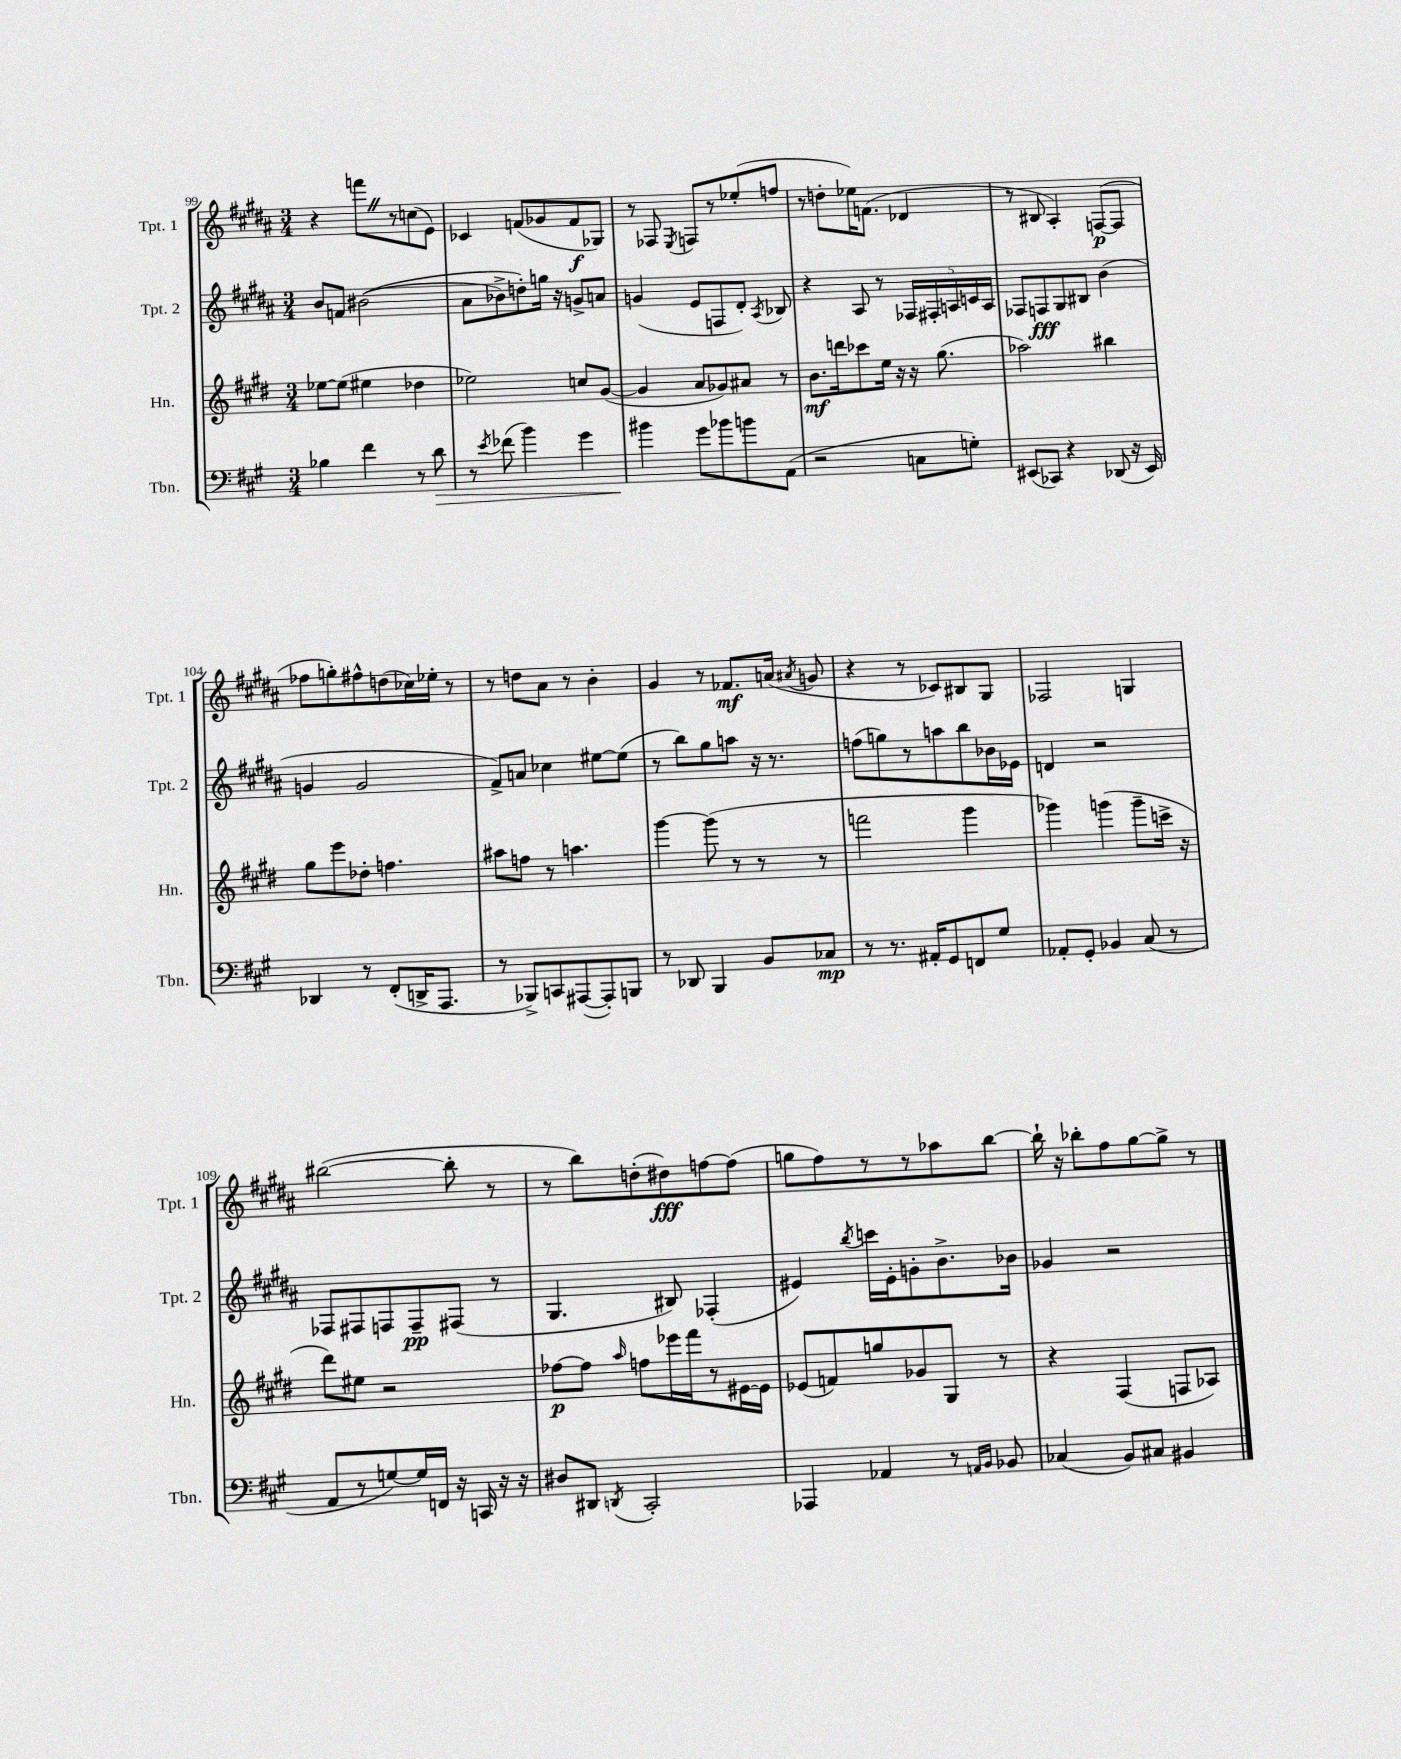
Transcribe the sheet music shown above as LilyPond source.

<<
\new StaffGroup <<
\new Staff = "s0" \with { instrumentName = "Tpt. 1" shortInstrumentName = "Tpt. 1" } {
    \clef treble \key b \major \numericTimeSignature \time 3/4
    \autoBeamOff r4 f'''8[ \once \override BreathingSign.text = \markup { \musicglyph "scripts.caesura.straight" } \breathe r8 c''8( e'8]) |
    ces'4 f'8[( ges'8 f'8\f ges8]) |
    r8 fes8 \acciaccatura { e8 } f8[ r8 ees''8-.( f''8] |
    r8 d''8[-. ees''16) f'8.]( des'4 |
    r8 bis8 ais4-.) f8[~\p( f8] |
    fes''8[ g''8-.) fis''8-^ d''8( ces''16) ees''16]-. r8 |
    r8 d''8[ ais'8] r8 b'4-. |
    gis'4 r8 fes'8.[\mf a'16]( \acciaccatura { ais'8 } g'8 |
    r4 r8 ces'8[) bis8 gis8] |
    fes2 g4 |
    bis''2~( bis''8-. r8 |
    r8 b''8[) d''8-.( dis''8\fff) f''8~ f''8]( |
    g''8[ fis''8) r8 r8 aes''8 b''8]~ |
    b''16-! r16 bes''8[-. fis''8 gis''8~ gis''8]-> r8 \bar "|." |
}
\new Staff = "s1" \with { instrumentName = "Tpt. 2" shortInstrumentName = "Tpt. 2" } {
    \clef treble \key b \major \numericTimeSignature \time 3/4
    \autoBeamOff b'8[ f'8] bis'2(\( |
    ais'8[ bes'8->) d''8-.\) g''16] r16 g'8[-> a'8] |
    g'4( e'8[ f8 dis'8]-.) \acciaccatura { ais8 } bes8 |
    r4 ais8 r8 \tuplet 5/4 { fes16[ fis16-. a16 c'16 a16] } |
    fes8[ f8\fff gis8 bis8] b'4( |
    g'4 g'2 |
    fis'8[->) a'8] ces''4 eis''8[~ eis''8]( |
    r8 b''8[) gis''8 a''8] r16 r8. |
    f''8[( g''8) r8 a''8 b''8 bes'16 ees'16] |
    d'4 r2 |
    fes8[ fis8 f8 f8--\pp fis8]( r8 |
    gis4. bis8) fes4-.( |
    eis'4) \acciaccatura { b''8 } c'''16[ eis'16-. g'8-. b'8.-> bes'16] |
    ges'4 r2 \bar "|." |
}
\new Staff = "s2" \with { instrumentName = "Hn." shortInstrumentName = "Hn." } {
    \clef treble \key e \major \numericTimeSignature \time 3/4
    \autoBeamOff ees''8[~ ees''8]( eis''4 des''4 |
    ees''2) c''8[ gis'8]~( |
    gis'4 a'8[ ges'8) ais'8] r8 |
    b'8.[\mf d'''16 ces'''8 e''16] r16 r16 gis''8.( |
    aes''2) bis''4 |
    gis''8[ e'''8 des''8]-. f''4. |
    ais''8[ f''8] r8 a''4. |
    gis'''4~ gis'''8( r8 r8 r8 |
    f'''2 gis'''4 |
    ges'''4) g'''4( g'''8[-- c'''16]-> r16 |
    dis'''8[) eis''8] r2 |
    fes''8[~\p fes''8] \grace { a''16 } f''8[ ees'''16 fis'''16 r8 eis'16~ eis'16] |
    ees'8[( f'8) g''8 ges'8 gis8] r8 |
    r4 fis4( f8[ aes8]) \bar "|." |
}
\new Staff = "s3" \with { instrumentName = "Tbn." shortInstrumentName = "Tbn." } {
    \clef bass \key a \major \numericTimeSignature \time 3/4
    \autoBeamOff bes4 fis'4 r8 d'8\> |
    r8 \acciaccatura { e'8 } fes'8( b'4) gis'4 |
    bis'4\! gis'8[ bes'8 b'8 a,8]( |
    r2 c8[ g8]-.) |
    eis,8[( ces,8]) r4 des,8( r16 eis,16) |
    des,4 r8 fis,8[-.( d,16-> a,,8.] |
    r8 bes,,8[->) c,8 ais,,8~( ais,,8-.) b,,8] |
    r8 des,8 b,,4 b,8[ ces8]\mp |
    r8 r8. ais,16[-. gis,8 f,8 gis8] |
    aes,8[-. gis,8]-. bes,4 cis8( r8 |
    a,8[ r8 g8~) g16 f,16] r16 c,16 r16 r16 |
    dis8[ dis,8] \acciaccatura { d,8 } cis,2-. |
    aes,,4 aes,4 r8 \grace { a,16[ b,16] } bes,8 |
    ces4( b,8[) cis8] bis,4 \bar "|." |
}
>>
>>
\layout { \context { \Score currentBarNumber = #99 } }
